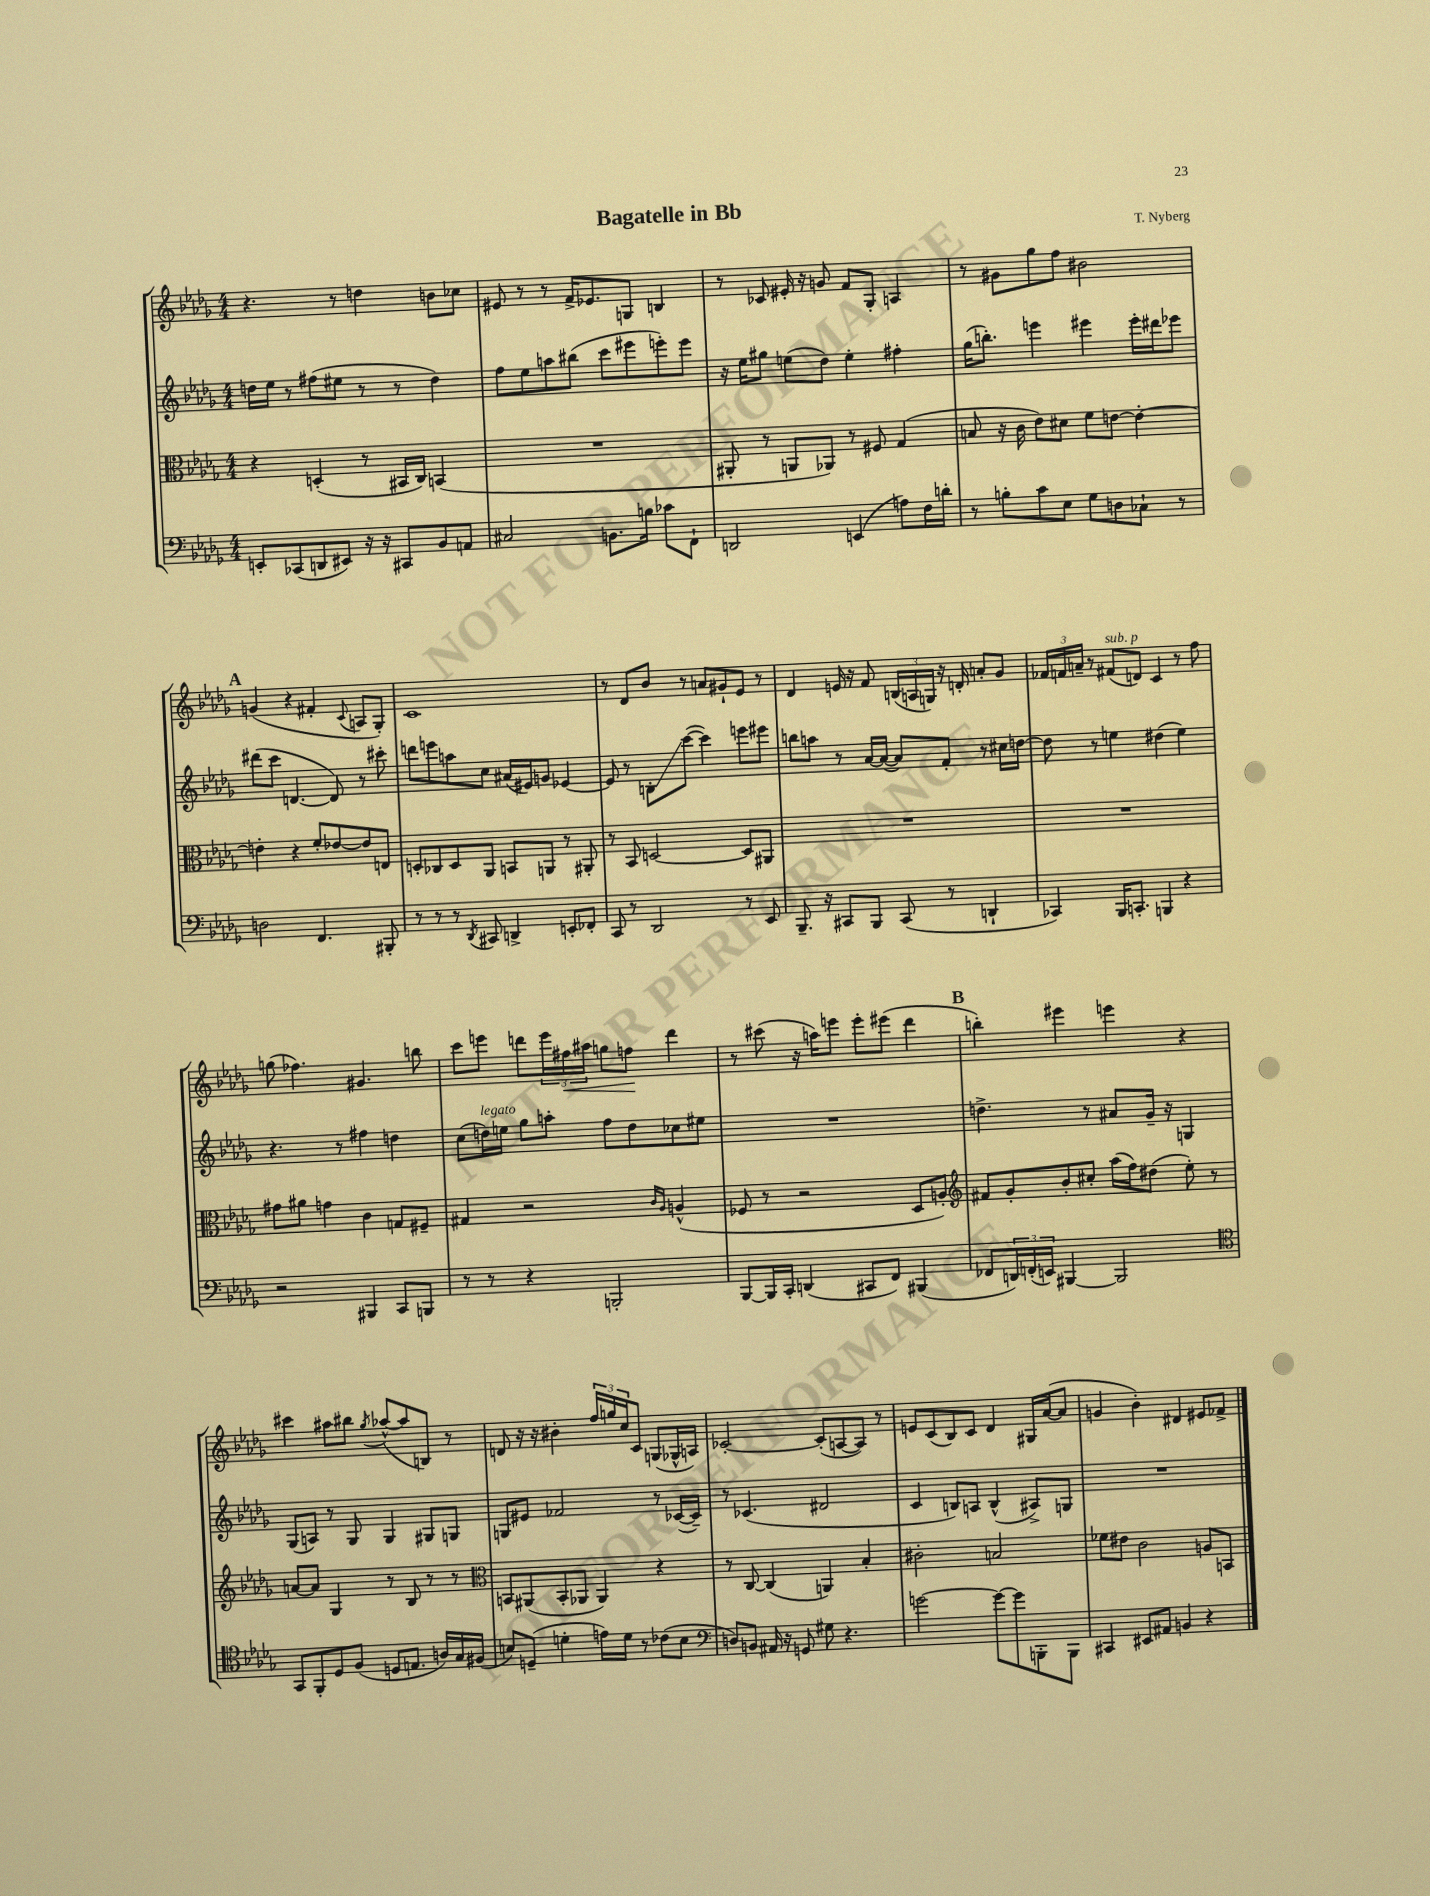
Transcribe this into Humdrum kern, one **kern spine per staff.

**kern	**kern	**kern	**kern
*staff4	*staff3	*staff2	*staff1
*clefF4	*clefC3	*clefG2	*clefG2
*k[b-e-a-d-g-]	*k[b-e-a-d-g-]	*k[b-e-a-d-g-]	*k[b-e-a-d-g-]
*M4/4	*M4/4	*M4/4	*M4/4
8EE'/L	4r	16dd\LL	4.r
.	.	16ee-\JJ	.
(8CC-/	.	8r	.
8DD/	(4D'/	(8ff#\L	.
8EE#/J)	.	8ee#\J	8r
16r	8r	8r	4dd\
16r	.	.	.
8CC#/L	16BB#/LL	8r	.
.	16C/JJ)	.	.
8BB-/	(4BB/	4dd\)	8b\L
8AA/J	.	.	8cc-\J
=	=	=	=
2C#/	1r	8ff\L	8e#/
.	.	8ee-\	8r
.	.	8aa\	8r
.	.	(8bb#\J	16f^/LK
.	.	.	8.e-/
8.BB\L	.	8ccc\L	.
.	.	8eee#\	8G/J
16B\Jk	.	.	.
8c-\L	.	8eee'\)	4B/
8FF`\J	.	8eee\J	.
=	=	=	=
2DD/	8AA#'/	16r	8r
.	.	16ee-\LK	.
.	8r	8gg#\J	8c-/
.	8AA/L	(8ee\L	16e#'/
.	.	.	16r
.	8AA-/J)	8dd-\J)	8g/
(4EE/	8r	4ee'\	8f/L
.	8F#/	.	8G-'/J
8A\L)	(4G-/	4ff#'\	4A/
16F\L	.	.	.
16d'\JJ	.	.	.
=	=	=	=
8r	8B/	(16gg-\LK	8r
.	.	8.bb'\J)	.
8B'\L	16r	.	8g#\L
.	16c\	.	.
8c\	8e-\L)	4eee\	8gg-\
8E-\J	8d#\J	.	8ff\J
8G-\L	8f\L	4eee#\	2b#\
8D\	[8e\J	.	.
8C-`\J	4e'\_	16eee#'\LL	.
.	.	16ddd#\J	.
8r	.	8eee-\J	.
=	=	=	=
2D\	4e'\]	(8ddd#\L	(4g/
.	.	8ccc\J	.
.	4r	[4.d/	4r
4.FF/	8f'/L	.	4f#'/
.	[8e-/	8d/])	.
.	.	.	8qqc/
.	8e-/]	8r	8A/L
8BBB#'/	8E/J	8ccc#'\	8G-'/J)
=	=	=	=
8r	8D'/L	8ddd\L	1c
8r	8C-/	8eee\	.
8r	8D/	8aa\	.
8qDD-/	.	.	.
8CC#/	8AA-/J	8cc\J	.
4DD^/	8BB/L	(16a#/LL	.
.	.	16e#/J)	.
.	8AA/J	8g/J	.
8EE'/L	8r	[4e-/	.
8FF-'/J	8AA#'/	.	.
=	=	=	=
8CC/	8r	8e-/]	8r
8r	8BB-/	8r	8d-/L
2DD-/	[2D/	8B'\L	8b-/J
.	.	([8ccc\J	8r
.	.	4ccc\])	8a/L
.	.	.	8g#`/
8r	8D/]L	8eee\L	8e-/J
8EE-/	8AA#/J	8eee#\J	8r
=	=	=	=
8.BBB-~/	1r	8bb\L	4d-/
.	.	8aa\J	.
16r	.	.	.
8CC#/L	.	8r	16e/
.	.	.	16r
8BBB-/J	.	[16a-/LL	8f/
.	.	(16a-/_JJ	.
(8CC#/	.	8a-/]L)	(24B/LL
.	.	.	24A/
.	.	.	24G/JJ)
8r	.	8f'/J	16r
.	.	.	16d'/
4DD`/	.	8r	8a'/L
.	.	16cc#\LL	8g-/J
.	.	[16dd\JJ	.
=	=	=	=
4CC-/)	1r	8dd\]	24f-/LL
.	.	.	24f/
.	.	.	24a~/JJ
.	.	8r	8r
16BBB-/LK	.	4ee\	(8f#/L
8.CC'/J	.	.	.
.	.	.	8d/J)
4BBB/	.	(4dd#\	4c/
4r	.	4ee\)	8r
.	.	.	8ff\
=	=	=	=
2r	8g#\L	4.r	(8gg\
.	8a#\J	.	4.ff-\)
.	4g\	.	.
.	.	8r	.
4BBB#/	4c\	4ff#\	4.g#/
8CC/L	8G/L	4dd\	.
8BBB/J	8F#~/J	.	8bb\
=	=	=	=
8r	4G#/	(8cc\L	8ccc\L
8r	.	16dd\L)	8eee\J
.	.	16ee\JJ	.
4r	2r	8gg-\L	8ddd\L
.	.	8aa'\J	24eee\L
.	.	.	24ff#\
.	.	.	24aa#\JJ
2BBB'/	.	8ff\L	8gg\L
.	.	8dd\	8ff\J
.	16qqc/LL	.	.
.	16qqA-/JJ	.	.
.	(4A^^/	8cc-\	4ddd\
.	.	8ee#\J	.
=	=	=	=
[8BBB-/L	8F-/	1r	8r
16BBB-/]L	8r	.	(8ccc#\
16CC'/JJ	.	.	.
(4DD/	2r	.	16r
.	.	.	16aa\LK)
.	.	.	8eee\J
8CC#/L	.	.	8eee'\L
8FF/J)	.	.	(8eee#\J
(4BBB#/	8D-/L	.	4ddd-\
.	8A'/J)	.	.
=	=	=	=
*	*clefG2	*	*
8FF-/L	8f#/L	4.dd^\	4bb'\)
24DD/L)	8g-'/	.	.
(24FF'/	.	.	.
24EE/JJ)	.	.	.
[4BBB#/	8b-'/	.	4eee#\
.	8cc#'/J	8r	.
2BBB#/]	(16aa-\LL	8a#/L	4eee\
.	16ff\J)	.	.
.	(8dd#\J	16g-~/Jk	.
.	.	16r	.
.	8ee-'\)	4G/	4r
.	8r	.	.
=	=	=	=
*clefC4	*	*	*
8GG-/L	[8a/L	(8G-/L	4ccc#\
8FF'/	8a/]J	8A/J)	.
8D-/	4G-/	8r	8aa#\L
(8F/J	.	8G-/	8bb#\J
.	.	.	8qgg-/
8D/L	8r	4G-/	([8aa-^^/L
8.E/J	8B-/	.	8aa-/]
.	8r	8G#/L	8B/J)
16A/LL)	.	.	.
16G-/	8r	8G/J	8r
(16F#/JJ	.	.	.
=	=	=	=
*	*clefC3	*	*
8B/L)	8BB/L	8G/L	8d/
(8D~/J	(8AA#/	8e#/J	16r
.	.	.	16r
4d'\	8BB'/	2f-/	4b#'\
.	8AA-/J	.	.
16e\LL)	4AA-/)	.	24ff/LL
.	.	.	24gg/
16d\JJ	.	.	.
.	.	.	24cc/J
8r	.	.	8c/J
(8c-\L	4r	8r	(8G/L
8B\J	.	([16c-/LL	16G-^^/L
.	.	16c-~/]JJ)	16A/JJ)
=	=	=	=
*clefF4	*	*	*
8D/L)	8r	8r	[2c-'/
8BB/J	[8C/	(4.c-/	.
16AA#/	(4C/]	.	.
16r	.	.	.
8GG/	.	.	.
8G#\	4AA/)	2d#/	(8c-'/]L
4.r	.	.	[8A/
.	4B-'/	.	8A/]J)
.	.	.	8r
=	=	=	=
[2g\	2c#'\	4c/	8e/L
.	.	.	(8c/
.	.	8B/L)	8B-/)
.	.	8A/J	8c/J
8g\_L	2B/	(4B^^/	4d-/
8g\]	.	.	.
8BBB'\	.	8A#^/L)	16G#/LL
.	.	.	([16a-/J
8BBB\J	.	8G/J	8a-/]J
=	=	=	=
4CC#/	8f-\L	1r	4g/
.	8e#\J	.	.
8EE#/L	2c\	.	4b-'\)
8AA#/J	.	.	.
4BB/	.	.	4d#/
4r	8A/L	.	8e#/L
.	8BB/J	.	8f-^/J
==	==	==	==
*-	*-	*-	*-
